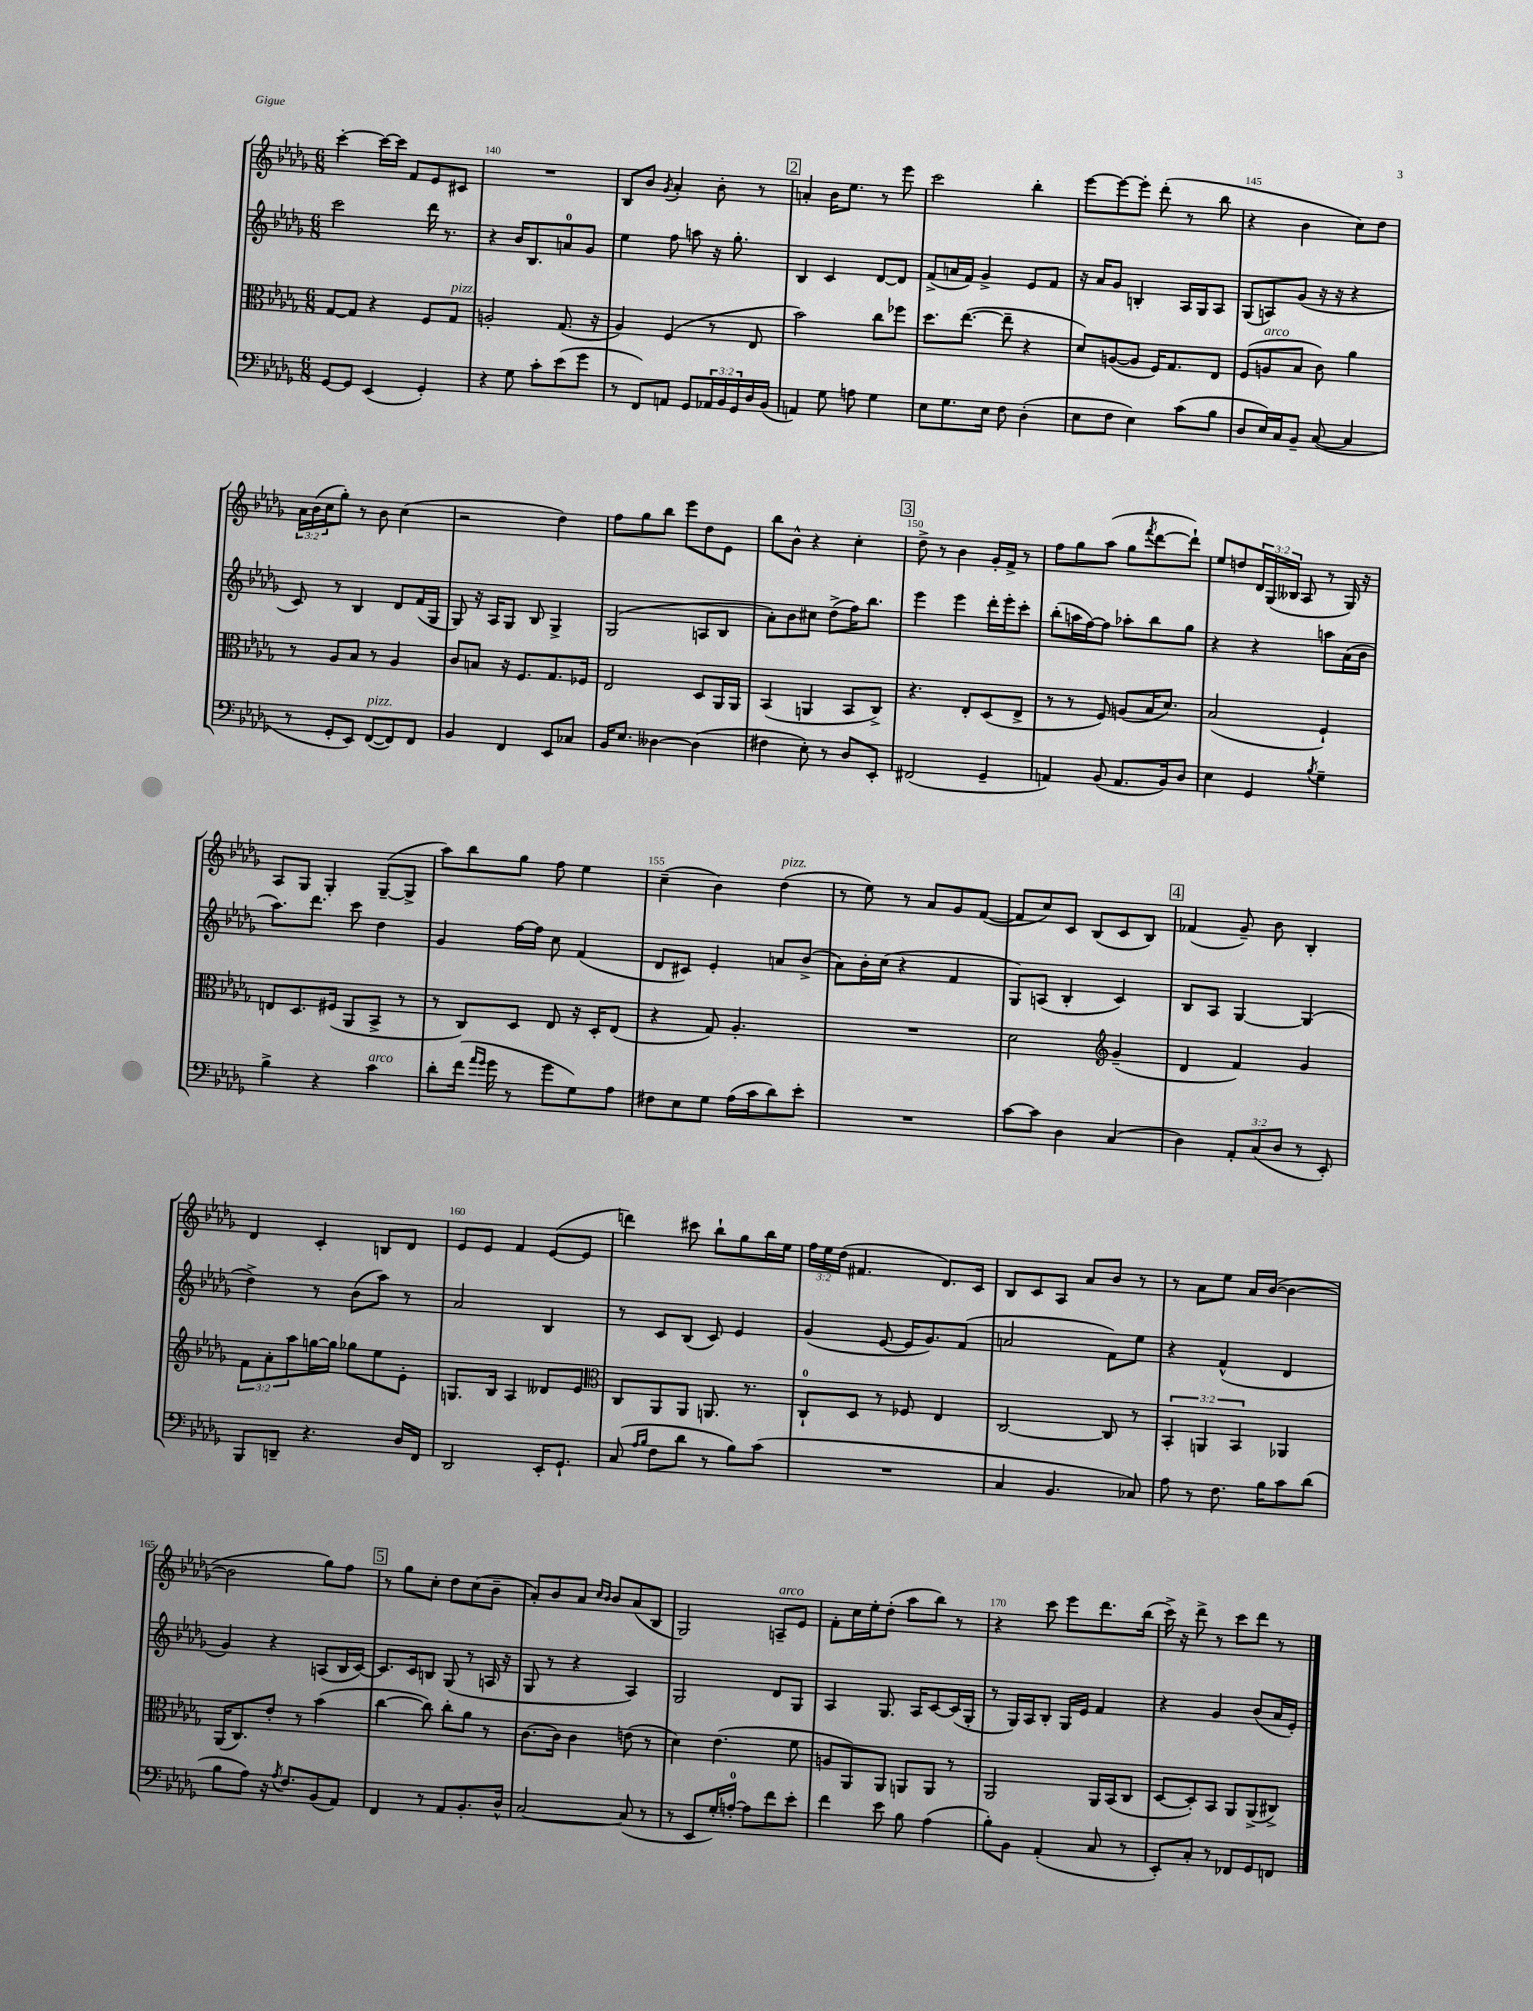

**kern	**kern	**kern	**kern
*staff4	*staff3	*staff2	*staff1
*clefF4	*clefC3	*clefG2	*clefG2
*k[b-e-a-d-g-]	*k[b-e-a-d-g-]	*k[b-e-a-d-g-]	*k[b-e-a-d-g-]
*M6/8	*M6/8	*M6/8	*M6/8
[8GG-	[8G-	2ccc	[4ccc'
8GG-]	8G-]	.	.
(4EE-	4r	.	16ccc_
.	.	.	16ccc]
.	.	.	8f
4GG-')	8F	16ddd-	8e-
.	.	8.r	.
.	8G-	.	8c#
=	=	=	=
4r	2A'	4r	2.r
8G-	.	16b-	.
.	.	8.B-	.
8c'	.	.	.
(8e-	(8.G-	8a	.
8g-	.	8g-	.
.	16r	.	.
=	=	=	=
8r	4A-)	4ee-	8B-
8FF)	.	.	8b-
.	.	.	8qg-
8AA	(4F	8ff	4a-'
8GG-	.	8aa	.
24AA-	8r	16r	8b-'
24BB-	.	.	.
.	.	8.gg-'	.
24GG-	.	.	.
16D-	8E-	.	8r
(16BB-	.	.	.
=	=	=	=
4AA)	2b-)	4B-	4a'
8G-	.	4c	16b-
.	.	.	8.ee-
8A	.	.	.
4G-	8cc	[8d-	8r
.	8ff-	8d-]	8eee-
=	=	=	=
8E-	8.dd-	(8f^	2ccc
8.G-	.	16a	.
.	([8.ee-	16f)	.
.	.	4g-^	.
16E-	.	.	.
8F	8ee-~]	.	.
(4D-'	4r	8e-	4bb-'
.	.	8f	.
=	=	=	=
8E-	8d-)	16r	[8eee-
.	.	16a-	.
8F	([8A	8g-	8eee-_
4E-)	8A]	4B'	8eee-']
.	16F)	.	(8ddd-'
.	8.G-	.	.
(8c	.	16A-	8r
.	.	16G-	.
8B-	8E-	8A-	8bb-
=	=	=	=
8D-	(8F	(8G-	4r
16E-)	8A	8A)	.
16C	.	.	.
8BB-~	8B-	(8g-	4b-
([8C	8c)	16r	.
.	.	16r	.
4C]	4a-	4r	8cc)
.	.	.	8dd-
=	=	=	=
8r	8r	8c)	24a-
.	.	.	(24b-
.	.	.	24cc
8GG-'	8A-	8r	8gg-')
8EE-)	8B-	4B-	8r
([8FF	8r	.	8b-
8FF])	4A-	8d-	(4cc
8FF	.	(16f	.
.	.	16G-	.
=	=	=	=
4BB-	8c	8G-)	2r
.	8B	16r	.
.	.	16A-	.
4FF	16r	8G-	.
.	8.F	.	.
.	.	8B-	.
8EE-	8.G-	4G-^	4dd-)
8C-	.	.	.
.	16F-	.	.
=	=	=	=
16BB-	2E-	(2G-	8ff
8.E-	.	.	.
.	.	.	8gg-
[4D--	.	.	8bb-
.	.	.	8eee-
(4D--]	8D-	8A	8dd-
.	16AA-	8B-	8e-
.	16AA-	.	.
=	=	=	=
4F#	(4BB-	8a-')	8bb-
.	.	8b-	8b-^^
8E-')	4AA	8cc#	4r
8r	.	(8dd-^	.
8D-	8BB-	16ff)	4cc'
.	.	8.bb-	.
8EE-'	8C^)	.	.
=	=	=	=
(2FF#	4.r	4eee-	8dd-^
.	.	.	8r
.	.	4eee-	4b-
.	8E-'	.	.
4GG-~	(8D-	16ddd-'	16g-'
.	.	16eee-'	16f^
.	8E-^	8ccc'	8r
=	=	=	=
4AA)	8r	(8bb-'	8ff
.	8r	16aa	8gg-
.	.	[16ff)	.
(8BB-	8F)	8ff]	(8aa-
8.AA	(8A	8aa-'	8gg-
.	.	.	8qfff
.	16B-	8bb-	[8ddd-
16BB-)	8.d-)	.	.
8D-	.	8gg-	8ddd-`])
=	=	=	=
4E-	(2B-	4r	8ee-
.	.	.	8dd
4GG-	.	4r	24d-
.	.	.	(24G-
.	.	.	24B--
.	.	.	8A-
8qB-	.	.	.
4G-~	4F`)	8aa	8r
.	.	(16a-	16G-)
.	.	16b-	16r
=	=	=	=
4B-^	8E	8.aa-)	8A-
.	8.D-	.	8G-
.	.	8.ddd-	.
4r	.	.	4G-'
.	(16F#	.	.
.	8AA-	8ccc	.
4c	8BB-^	4dd-	([8G-~
.	8r	.	8G-^]
=	=	=	=
8d-'	8r	4g-	8aa-)
(16f	8C)	.	8bb-
16qqa-	.	.	.
16qqg-	.	.	.
16g-	.	.	.
8r	8D-	[16ff	8gg-
.	.	16ff]	.
8g-	8E-	8cc	8ff
8G-)	16r	(4f	4ee-
.	16D-'	.	.
8A-	(8E-	.	.
=	=	=	=
8F#	4r	8d-	(4cc~
8E-	.	8c#)	.
8G-	8G-)	4e-'	4b-)
(16A-	4.A-'	.	.
16c	.	.	.
8d-)	.	8a	(4dd-
8e-'	.	(8b-^	.
=	=	=	=
2.r	2.r	8a-)	8r
.	.	16b-'	8ee-)
.	.	(16cc	.
.	.	4r	8r
.	.	.	8a-
.	.	4f	8g-
.	.	.	([8f
=	=	=	=
[8c	2d-	8G-)	8f]
8c]	.	(8A	8cc)
4D-	.	4B-'	8c
.	.	.	(8B-
*	*clefG2	*	*
(4C	(4g-~	4c)	8c
.	.	.	8B-)
=	=	=	=
4D-)	4d-	8B-	(4f-
.	.	8A-	.
12AA-'	4f)	[4G-	8g-~)
(12C	.	.	.
.	.	.	8b-
12D-	.	.	.
8r	4g-	(4G-]	4B-'
8EE-')	.	.	.
=	=	=	=
8BBB-	12f	4dd-^)	4d-
.	12a-'	.	.
8DD~	.	.	.
.	12aa-	.	.
4.r	[16gg	8r	4c'
.	16gg]	.	.
.	8gg-	(8b-	.
.	8ee-	8aa-)	8B
16D-	8e-'	8r	8d-
16FF	.	.	.
=	=	=	=
2DD-	8.G	2a-	8e-
.	.	.	8e-
.	16B-	.	.
.	4A-	.	4f
16EE-'	8d--	4B-	([8e-
8.GG-`	.	.	.
.	8e-	.	8e-]
=	=	=	=
*	*clefC3	*	*
(8C	8C	8r	4ddd)
16qqA-	.	.	.
16qqB-	.	.	.
8F	8AA-	8c	.
8d-	8AA-	(8B-	8ccc#
8r	8.AA	8c)	8bb-`
8B-)	.	4e-	8gg-
.	8.r	.	.
(8c	.	.	16bb-
.	.	.	16ee-
=	=	=	=
2.r	8C`	(4g-	24ff
.	.	.	24ee-
.	.	.	(24dd-
.	8D-	.	4.f#
.	8r	[8e-	.
.	8F-	16e-]	.
.	.	8.g-)	.
.	4E-	.	8.d-)
.	.	(8f	.
.	.	.	16c
=	=	=	=
4C	[2C	2a	8B-
.	.	.	8c
4.BB-	.	.	8A-
.	.	.	8a-
.	8C]	8f)	8b-
8C-)	8r	8ee-	8r
=	=	=	=
8A-	6BB-'	4r	8r
8r	.	.	8a-
.	6AA	.	.
8.F	.	(4f^^	8ee-
.	6BB-	.	.
.	.	.	16a-
16B-	.	.	([16b-
8c	4AA-	4d-	4b-_
(8d-	.	.	.
=	=	=	=
8B-	(16AA-	4g-)	2b-]
.	8.C)	.	.
8A-)	.	.	.
16r	8e-'	4r	.
8qA-	.	.	.
8.F	.	.	.
.	8r	.	.
(8BB-	(4b-	(8A	8gg-)
8AA-)	.	16B-	8ff
.	.	[16c)	.
=	=	=	=
4FF	[4cc	8.c]	8r
.	.	.	8gg-
.	.	16c	.
8r	8cc])	8B	8cc'
8AA-	8cc'	(8G-	8dd-
8.BB-'	8a-	8r	(8cc
.	8r	16A	8b-~
16D-^^	.	16r	.
=	=	=	=
[2C	[8.c	8G-	8a-')
.	.	8r	8b-
.	16c]	.	.
.	4c	4r	8a-
.	.	.	16qqcc
.	.	.	16qqb-
.	.	.	8b-
(8C]	(8e	4A-)	(8a-
8r	8r	.	8B-
=	=	=	=
8r	4d-)	2G-	2G-)
8EE-	.	.	.
16G-')	(4.e-	.	.
[16A'	.	.	.
8A]	.	.	.
8f	.	8d-	8A~
8e-'	8f	8G-	8e-
=	=	=	=
4f	8A	4A-	8f'
.	8AA-)	.	16cc
.	.	.	16ee-'
8e-	8AA-	8.G-	(8dd-'
8B-	8AA	.	8aa-
.	.	16A-	.
(4A-	8AA	[8c	8bb-)
.	8r	(16c]	8r
.	.	16G-'	.
=	=	=	=
8B-')	2AA-	8r	4r
8BB-	.	16G-)	.
.	.	16A-	.
(4AA-'	.	8B-'	8ccc
.	.	16G-	8eee-
.	.	16e-	.
8C	16AA-	4f	8.ddd-
.	(16BB-	.	.
8r	8C	.	.
.	.	.	(16bb-
=	=	=	=
8EE-')	[8D-	4r	16ccc^)
.	.	.	16r
8C'	8D-'])	.	8ddd-^
8r	8BB-	4g-	8r
8FF-	8AA-	.	8ccc
8GG-	(8AA-^	(8b-	8ddd-
8FF	8C#^)	16a-	8r
.	.	16e-')	.
==	==	==	==
*-	*-	*-	*-
